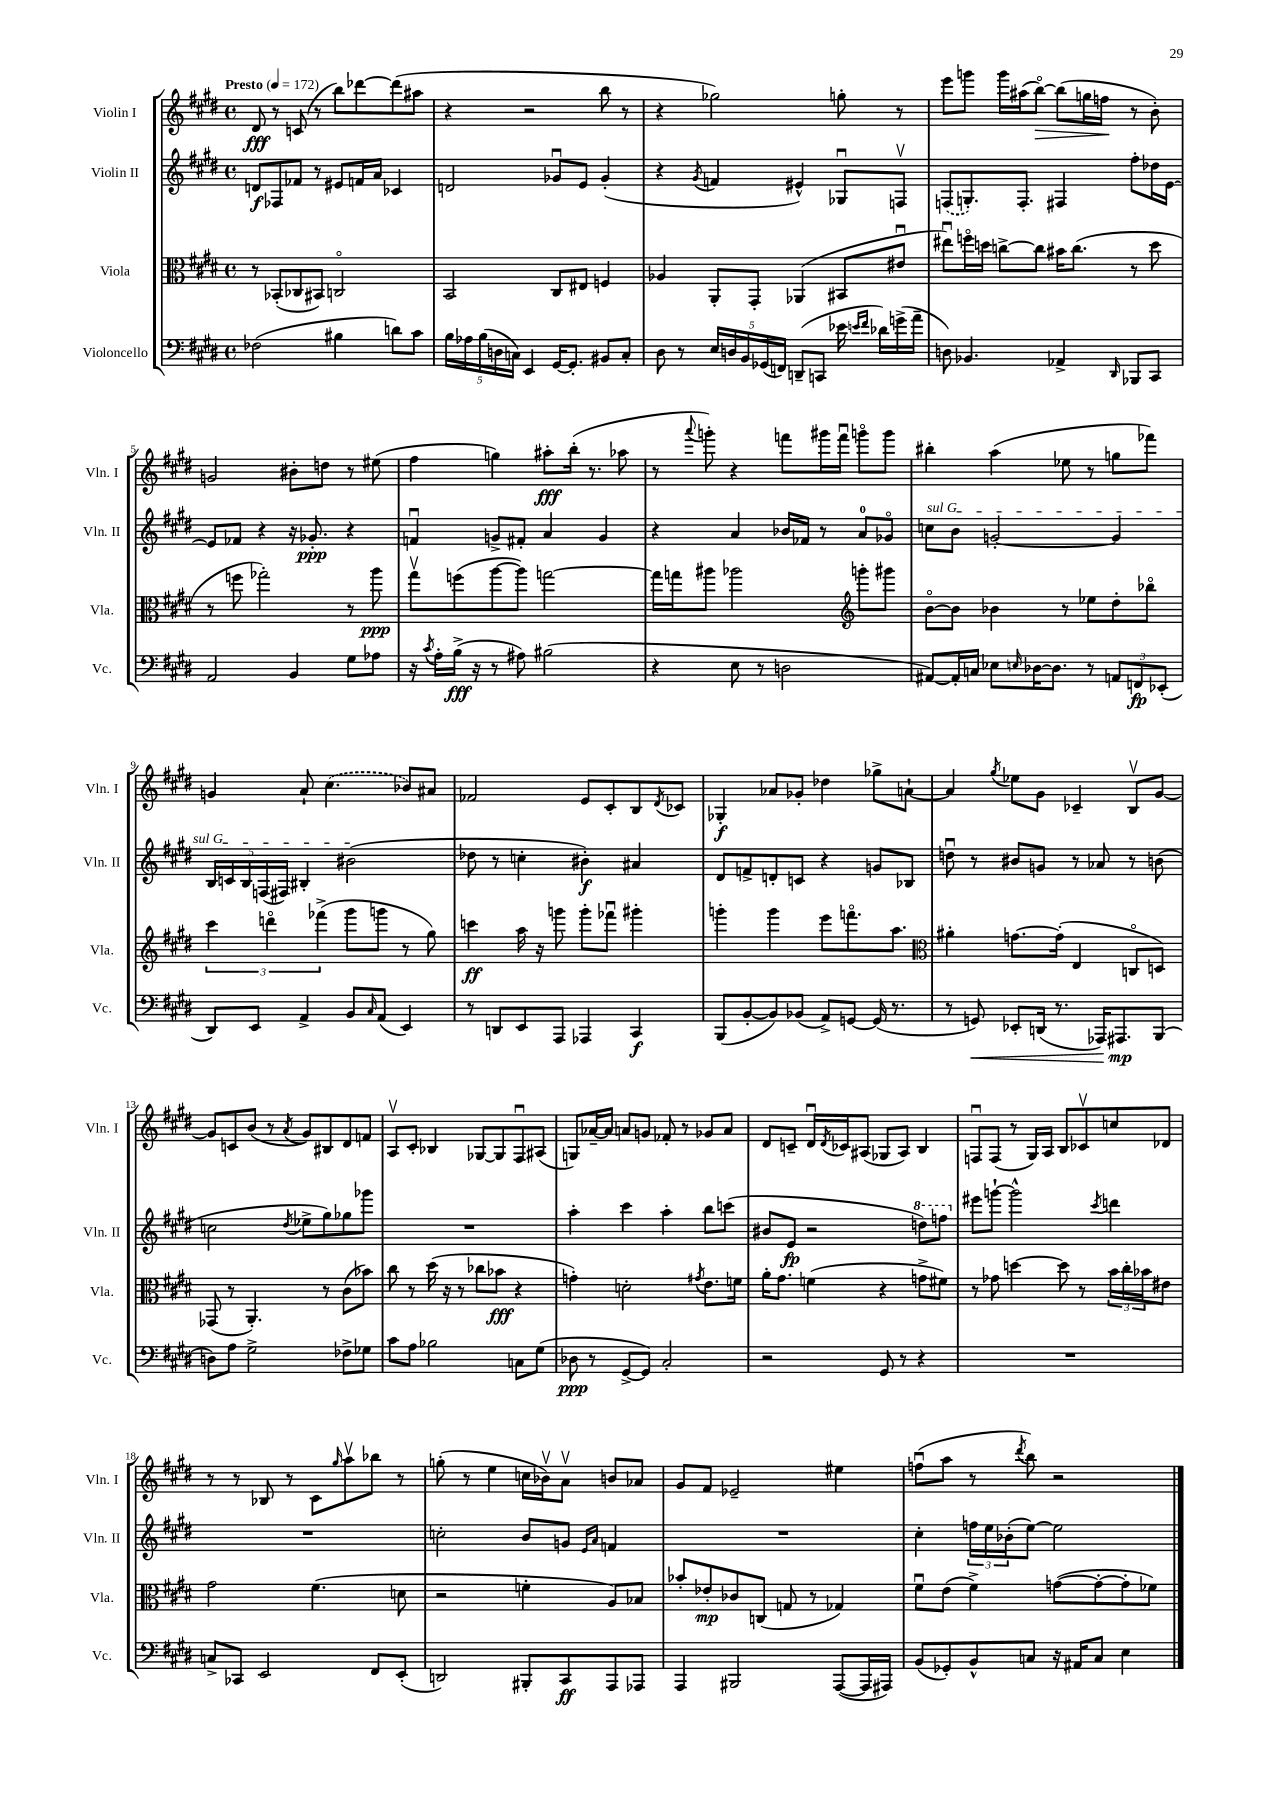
<<
\new StaffGroup <<
\new Staff = "s0" \with { instrumentName = "Violin I" shortInstrumentName = "Vln. I" } {
    \clef treble \key e \major \defaultTimeSignature \time 4/4 \tempo "Presto" 4 = 172
    dis'8\fff r8 c'8( r8 b''8) des'''8~ des'''8( ais''8 |
    r4 r2 b''8 r8 |
    r4 ges''2) g''8-. r8 |
    e'''8 g'''8 g'''16 ais''16( b''8~\flageolet\>) b''8( g''16 f''16\! r8 b'8-.) |
    g'2 bis'8-. d''8 r8 eis''8( |
    fis''4 g''4) ais''8-.\fff b''16-.( r8. aes''8 |
    r8 \appoggiatura { a'''8 } g'''8-.) r4 f'''8 gis'''16 f'''16\downbow g'''8\flageolet g'''8 |
    bis''4-. a''4( ees''8 r8 g''8 fes'''8) |
    g'4 a'8-! \once \slurDashed cis''4.( bes'8) ais'8 |
    fes'2 e'8 cis'8-. b8 \acciaccatura { dis'8 } ces'8 |
    ges4-.\f aes'8 ges'8-. des''4 ges''8-> a'8~-! |
    a'4 \acciaccatura { gis''8 } ees''8 gis'8 ces'4-- b8\upbow gis'8~ |
    gis'8 c'8 b'8( r8 \acciaccatura { a'8 } gis'8) bis8 dis'8 f'8 |
    a8\upbow cis'8-. bes4 ges8~ ges8 fis8\downbow ais8( |
    g8) aes'16~-- aes'16 a'8 g'8 fes'8-. r8 ges'8 a'8 |
    dis'8 c'8-- dis'16\downbow \acciaccatura { dis'8 } ces'16 ais8( ges8 ais8) b4 |
    f8\downbow f8( r8 gis16) a16 b8 ces'8\upbow c''8 des'8 |
    r8 r8 bes8 r8 cis'8 \grace { gis''16 } a''8\upbow bes''8 r8 |
    g''8-.( r8 e''4 c''16 bes'16\upbow) a'8\upbow b'8 aes'8 |
    gis'8 fis'8 ees'2-- eis''4 |
    f''8\downbow( a''8 r8 \acciaccatura { dis'''8 } b''8) r2 \bar "|." |
}
\new Staff = "s1" \with { instrumentName = "Violin II" shortInstrumentName = "Vln. II" } {
    \clef treble \key e \major \defaultTimeSignature \time 4/4
    d'8\f fes8 fes'8 r8 eis'8 f'16 a'16 ces'4 |
    d'2 ges'8\downbow e'8 ges'4-.( |
    r4 \acciaccatura { gis'8 } f'4 eis'4-^) ges8\downbow f8\upbow |
    \once \slurDashed f8( g8.-.) f8.-. fis4 fis''8-. des''16 e'16~ |
    e'8 fes'8 r4 r16 ges'8.-.\ppp r4 |
    f'4\downbow g'8-> fis'8-. a'4 g'4 |
    r4 a'4 bes'16 fes'16 r8 a'8-0 ges'8\flageolet |
    \once \override TextSpanner.bound-details.left.text = \markup { \italic "sul G" } c''8\startTextSpan b'8 g'2~-. g'4 |
    \tuplet 5/4 { b16 c'16 b16 f16( fis16) } bis4-. bis'2\stopTextSpan( |
    des''8 r8 c''4-. bis'4-.\f) ais'4 |
    dis'8 f'8-> d'8-. c'8 r4 g'8 bes8 |
    d''8\downbow r8 bis'8 g'8 r8 aes'8 r8 b'8( |
    c''2 \acciaccatura { dis''8 } ees''8-> gis''8) ges''8 ges'''8 |
    R1 |
    a''4-. cis'''4 a''4-. b''8 c'''8( |
    bis'8 e'8\fp r2 \ottava #1 d'''8) f'''8 \ottava #0 |
    eis'''8 g'''8~-! g'''2-^ \acciaccatura { cis'''8 } d'''4 |
    R1 |
    c''2-. b'8 g'8 \grace { e'16 a'16 } f'4 |
    R1 |
    cis''4-. \tuplet 3/2 { f''16 e''16 bes'16-.( } e''8~) e''2 \bar "|." |
}
\new Staff = "s2" \with { instrumentName = "Viola" shortInstrumentName = "Vla." } {
    \clef alto \key e \major \defaultTimeSignature \time 4/4
    r8 bes,8-.( ces8 bis,8) c2\flageolet |
    b,2 cis8 eis8 f4 |
    aes4 a,8-. gis,8-. aes,4( bis,8 eis'8\downbow |
    eis''8\downbow) f''16\flageolet d''16 c''8~-> c''8 bis'16 c''8.( r8 d''8 |
    r8 f''8 ges''2-.) r8 a''8\ppp |
    gis''8\upbow f''8( a''8~ a''8) g''2~ |
    g''16 g''16 ais''8 aes''2 \clef treble g'''8-. gis'''8 |
    b'8~\flageolet b'8 bes'4 r8 ees''8 dis''8-. bes''8\flageolet |
    \tuplet 3/2 { cis'''4 d'''4\flageolet fes'''4->( } gis'''8 g'''8 r8 gis''8) |
    c'''4\ff a''16 r16 g'''8 g'''8-. fes'''8\downbow gis'''4-. |
    g'''4-. g'''4 e'''8 f'''8.\flageolet a''8. |
    \clef alto ais'4-. g'8.~ g'16-.( e4 c8\flageolet d8) |
    ges,8( r8 a,4.-.) r8 cis'8( bes'8) |
    cis''8 r8 dis''16( r16 r8 ces''8 bes'8\fff r4 |
    g'4-.) d'2-. \acciaccatura { gis'8 } e'8. f'16 |
    a'16-. gis'8. f'4( r4 g'8-> fis'8) |
    r8 ges'8 d''4~ d''8 r8 \tuplet 3/2 { b'16 cis''16-. bes'16 } eis'8 |
    gis'2 fis'4.( d'8 |
    r2 f'4-. a8) bes8 |
    bes'8-. ees'8-.\mp ces'8 c8( g8 r8 ges4) |
    fis'8\downbow e'8( fis'4->) g'8~( g'8~-. g'8-. fes'8) \bar "|." |
}
\new Staff = "s3" \with { instrumentName = "Violoncello" shortInstrumentName = "Vc." } {
    \clef bass \key e \major \defaultTimeSignature \time 4/4
    fes2( bis4 d'8) cis'8 |
    \tuplet 5/4 { b16 aes16 b16( d16 c16) } e,4 gis,16~ gis,8.-. bis,8 c8-. |
    dis8 r8 \tuplet 5/4 { e16 d16 b,16 ges,16( f,16) } d,8--( c,8 ees'16 \grace { e'16 fis'16 } des'16) g'16->( a'16-- |
    d8) bes,4. aes,4-> \grace { dis,16 } bes,,8 cis,8 |
    a,2 b,4 gis8 aes8 |
    r16 \acciaccatura { cis'8 } a16-. b16->\fff( r16 r8 ais8) bis2( |
    r4 e8 r8 d2 |
    ais,8~) ais,16-. c16 ees8 \grace { e16 } des16~ des8. r8 \tuplet 3/2 { a,8 f,8\fp ees,8-.( } |
    dis,8) e,8 a,4-> b,8 \grace { cis16 } a,8( e,4) |
    r8 d,8 e,8 a,,8 aes,,4 cis,4\f |
    b,,8( b,8~-. b,8) bes,8( a,8->) g,8~ g,16( r8. |
    r8 g,8\<) ees,8-. d,16( r8. aes,,16) ais,,8.\mp\! b,,8( |
    d8) a8 gis2-> fes8-> ges8 |
    cis'8 a8 bes2 c8 gis8( |
    des8\ppp r8 gis,8~-> gis,8) cis2-. |
    r2 gis,8 r8 r4 |
    R1 |
    c8-> ces,8 e,2 fis,8 e,8-.( |
    d,2) bis,,8-. cis,8\ff a,,8 aes,,8 |
    a,,4 bis,,2 a,,8~( a,,16 ais,,16) |
    b,8( ges,8-.) b,8-^ c8 r16 ais,16 c8 e4 \bar "|." |
}
>>
>>
